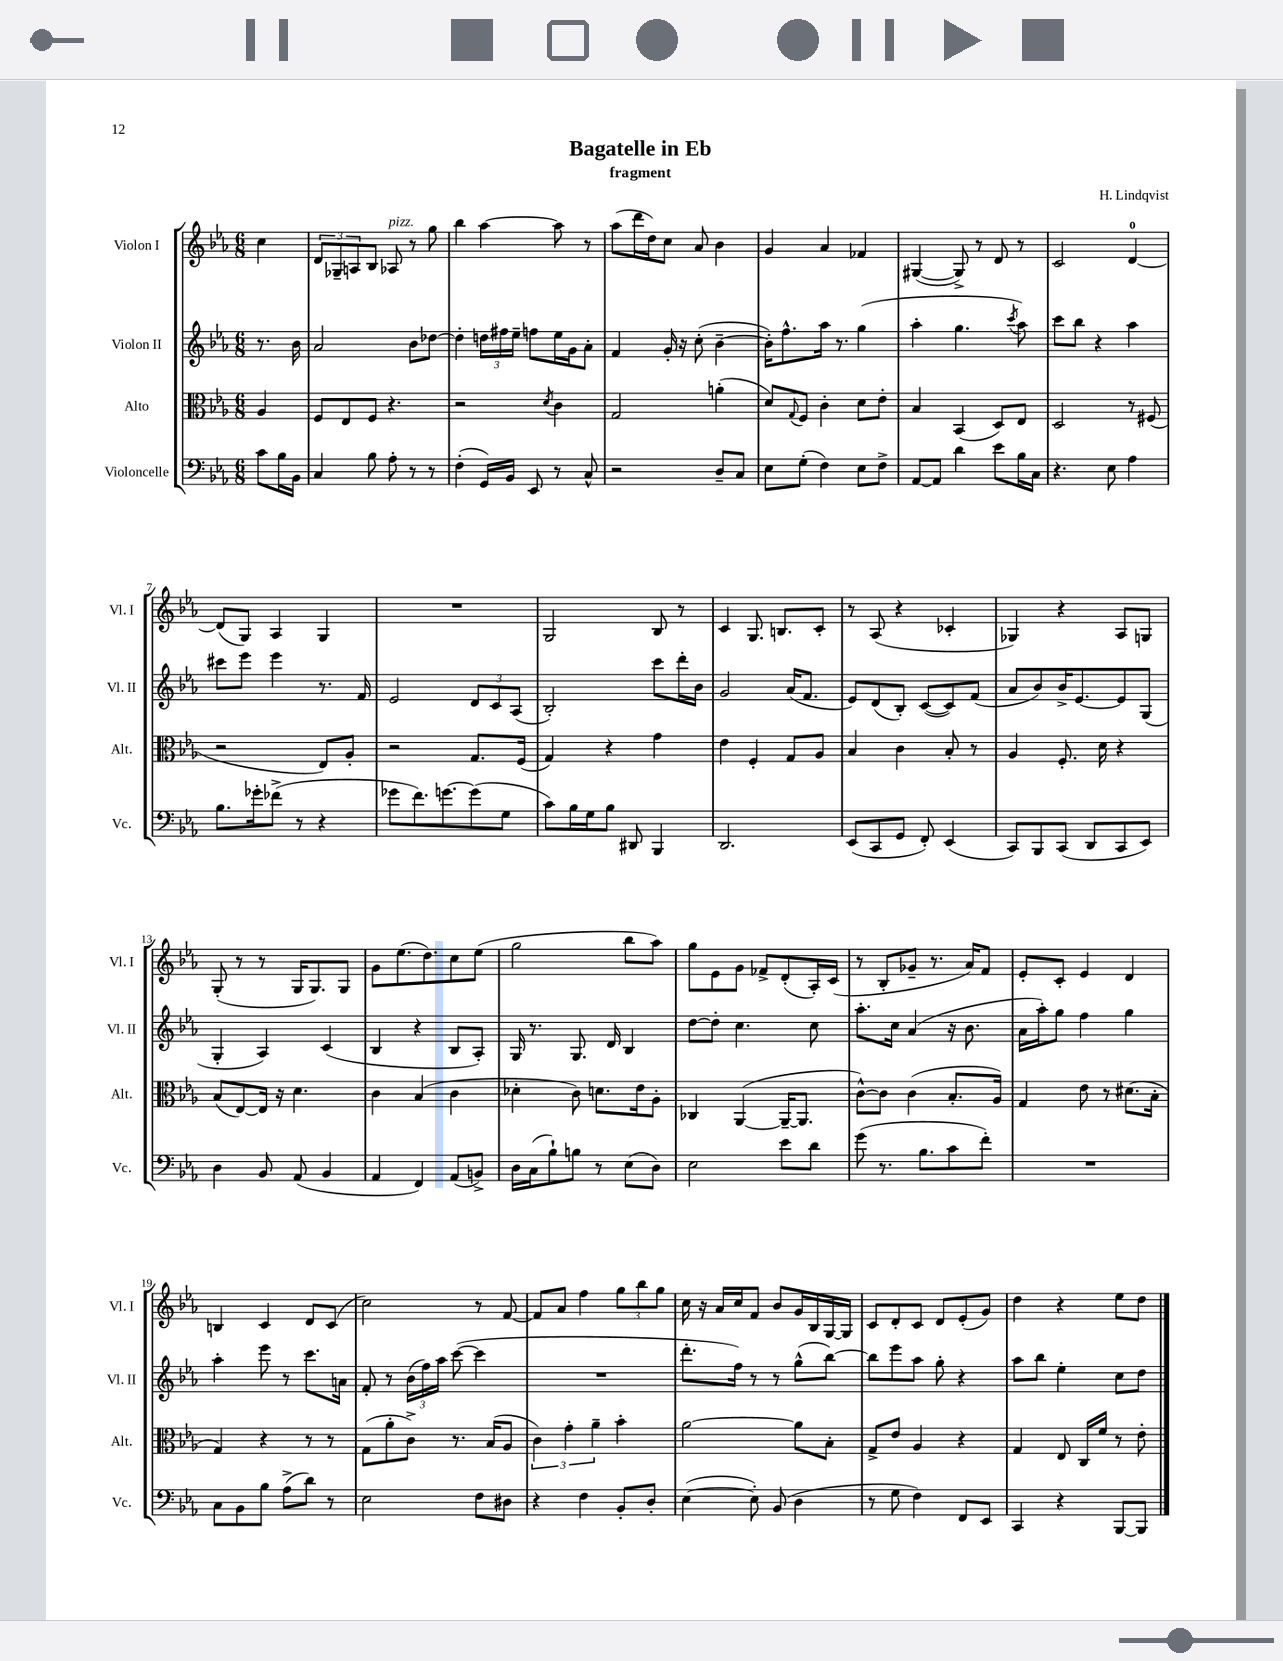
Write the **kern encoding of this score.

**kern	**kern	**kern	**kern
*staff4	*staff3	*staff2	*staff1
*clefF4	*clefC3	*clefG2	*clefG2
*k[b-e-a-]	*k[b-e-a-]	*k[b-e-a-]	*k[b-e-a-]
*M6/8	*M6/8	*M6/8	*M6/8
8c	4A-	8.r	4cc
16B-	.	.	.
16BB-	.	16b-	.
=	=	=	=
4C	8F	2a-	12d
.	.	.	12G-~
.	8E-	.	.
.	.	.	12A
8B-	8F	.	8B-
8A-'	4.r	.	8A-
8r	.	8b-	8r
8r	.	[8dd-	8gg
=	=	=	=
(4F'	2r	4dd-']	4bb-
16GG)	.	24dd	[4aa-
.	.	24ff#	.
16BB-	.	.	.
.	.	24ee-~	.
8EE-	.	8ff	.
.	8qd	.	.
8r	4c	16ee-	8aa-]
.	.	16g	.
8C^^	.	8a-'	8r
=	=	=	=
2r	2G	4f	(8aa-
.	.	.	16ddd
.	.	.	16dd)
.	.	16g'	8cc
.	.	16r	.
.	.	(8cc'	8a-
8D~	(4a'	[4b-~	4b-
8C	.	.	.
=	=	=	=
8E-	8d)	16b-'])	4g
.	.	8.ff^^	.
.	8qqG	.	.
(8G'	8F	.	.
4F)	4c'	16aa-	4a-
.	.	8.r	.
8E-	8d	(4gg	4f-
8F^	8e-'	.	.
=	=	=	=
[8AA-	4B-	4aa-'	([4G#
8AA-]	.	.	.
4d	(4BB-	4.gg	8G#^])
.	.	.	8r
8e-	8D)	.	8d
.	.	8qccc	.
16B-	8E-	8aa-)	8r
16C	.	.	.
=	=	=	=
4.r	2D	8ccc	2c
.	.	8bb-	.
.	.	4r	.
8E-	.	.	.
4A-	8r	4aa-	[4d
.	(8F#	.	.
=	=	=	=
8.B-	2r	8ccc#	(8d]
.	.	8eee-	8G)
16g-'	.	.	.
(8f-^	.	4eee-	4A-
8r	.	.	.
4r	8E-)	8.r	4G
.	8A-'	.	.
.	.	16f	.
=	=	=	=
8g-	2r	2e-	2.r
8.f)	.	.	.
[8.g	.	.	.
(8g]	8.G	12d	.
.	.	12c	.
8G	.	.	.
.	.	(12A-	.
.	(16F	.	.
=	=	=	=
8c)	4G)	2B-')	2G
16B-	.	.	.
16G	.	.	.
8B-	4r	.	.
8DD#	.	.	.
4BBB-	4g	8ccc	8B-
.	.	16ddd'	8r
.	.	16b-	.
=	=	=	=
2.DD	4e-	2g	4c
.	4F'	.	8.G
.	.	.	8.B
.	8G	(16a-	.
.	.	8.f	.
.	8A-	.	8c'
=	=	=	=
(8EE-	4B-	8e-)	8r
8CC	.	(8d	(8A-
8GG	4c	8B-')	4r
8FF')	.	([8c	.
(4EE-	8B-'	8c])	4c-'
.	8r	(8f	.
=	=	=	=
8CC)	4A-	8a-	4G-)
8BBB-	.	8b-)	.
(8CC	8.F'	16b-^	4r
.	.	[8.e-	.
8DD	.	.	.
.	16d	.	.
8CC	4r	8e-]	8A-
8EE-)	.	(8G	8G
=	=	=	=
4D	(8B-	4G'	(8G'
.	[8E-)	.	8r
8BB-	16E-]	4A-)	8r
.	16r	.	.
(8AA-	4.d	.	16G
.	.	.	8.G)
4BB-	.	(4c	.
.	.	.	8G
=	=	=	=
4AA-	4c	4B-	8g
.	.	.	(8.ee-
4FF)	(4B-	4r	.
.	.	.	8.dd)
(8AA-	4c	8B-	8cc
8BB^)	.	8A-')	(8ee-
=	=	=	=
16D	4d-'	16G	2gg
(16C	.	8.r	.
8B-`)	.	.	.
8B	8c)	8.G	.
8r	8.d	.	.
.	.	16d	.
(8E-	.	4B-	8bb-
.	16e-	.	.
8D)	8A-'	.	8aa-)
=	=	=	=
2E-	4C-	[8dd	8gg
.	.	8dd']	8e-
.	([4AA-	4.cc	8g
.	.	.	8f-^
8e-	16AA-~_	.	(8d'
.	8.AA-]	.	.
8d	.	8cc	16A-')
.	.	.	(16c
=	=	=	=
(8g	[8c^^)	8.aa-'	8r
8.r	8c]	.	8B-'
.	.	16cc	.
.	(4c	(4a-	8g-~
8.B-	.	.	.
.	.	.	8.r
8c	8.B-'	16r	.
.	.	8.b-	16a-)
8f')	.	.	8f
.	16A-)	.	.
=	=	=	=
2.r	4G	16a-	8e-'
.	.	16aa-')	.
.	.	8gg	8c'
.	8e-	4ff	4e-
.	8r	.	.
.	(8.d#	4gg	4d
.	16B-'	.	.
=	=	=	=
8C	4G)	4aa-'	4B
8BB-	.	.	.
8B-	4r	8eee-	4c
(8A-^	.	8r	.
8d)	8r	8.ccc	8d
8r	8r	.	(8c
.	.	16a	.
=	=	=	=
2E-	(8G	8f'	2cc)
.	8a-'	8r	.
.	8c^)	(24b-	.
.	.	24ff)	.
.	.	24aa-	.
.	8.r	([8ccc	.
8F	.	4ccc]	8r
.	(16B-	.	.
8D#	8A-	.	[8f
=	=	=	=
4r	6c)	2.r	8f]
.	.	.	8a-
.	6g'	.	.
4F	.	.	4ff
.	6a-~	.	.
8BB-'	4b-'	.	12gg
.	.	.	12bb-
8D'	.	.	.
.	.	.	12gg
=	=	=	=
([4E-	[2a-	8.ddd'	16cc
.	.	.	16r
.	.	.	16a-
.	.	16ff)	16cc
8E-'])	.	8r	8f
(8BB-	.	8r	8b-
4D	8a-]	(8gg^^	16g
.	.	.	16B-
.	8B-'	[8bb-)	[16G
.	.	.	16G]
=	=	=	=
8r	8G^	8bb-]	8c
8G	8e-	8eee-	8d'
4F)	4A-	8aa-	8c
.	.	8gg'	8d
8FF	4r	4r	(8e-'
8EE-	.	.	8g)
=	=	=	=
4CC	4G	8aa-	4dd
.	.	8bb-	.
4r	8E-	4ee-'	4r
.	16C	.	.
.	16f	.	.
[8BBB-	8r	8cc	8ee-
8BBB-]	8e-'	8dd	8dd
==	==	==	==
*-	*-	*-	*-
